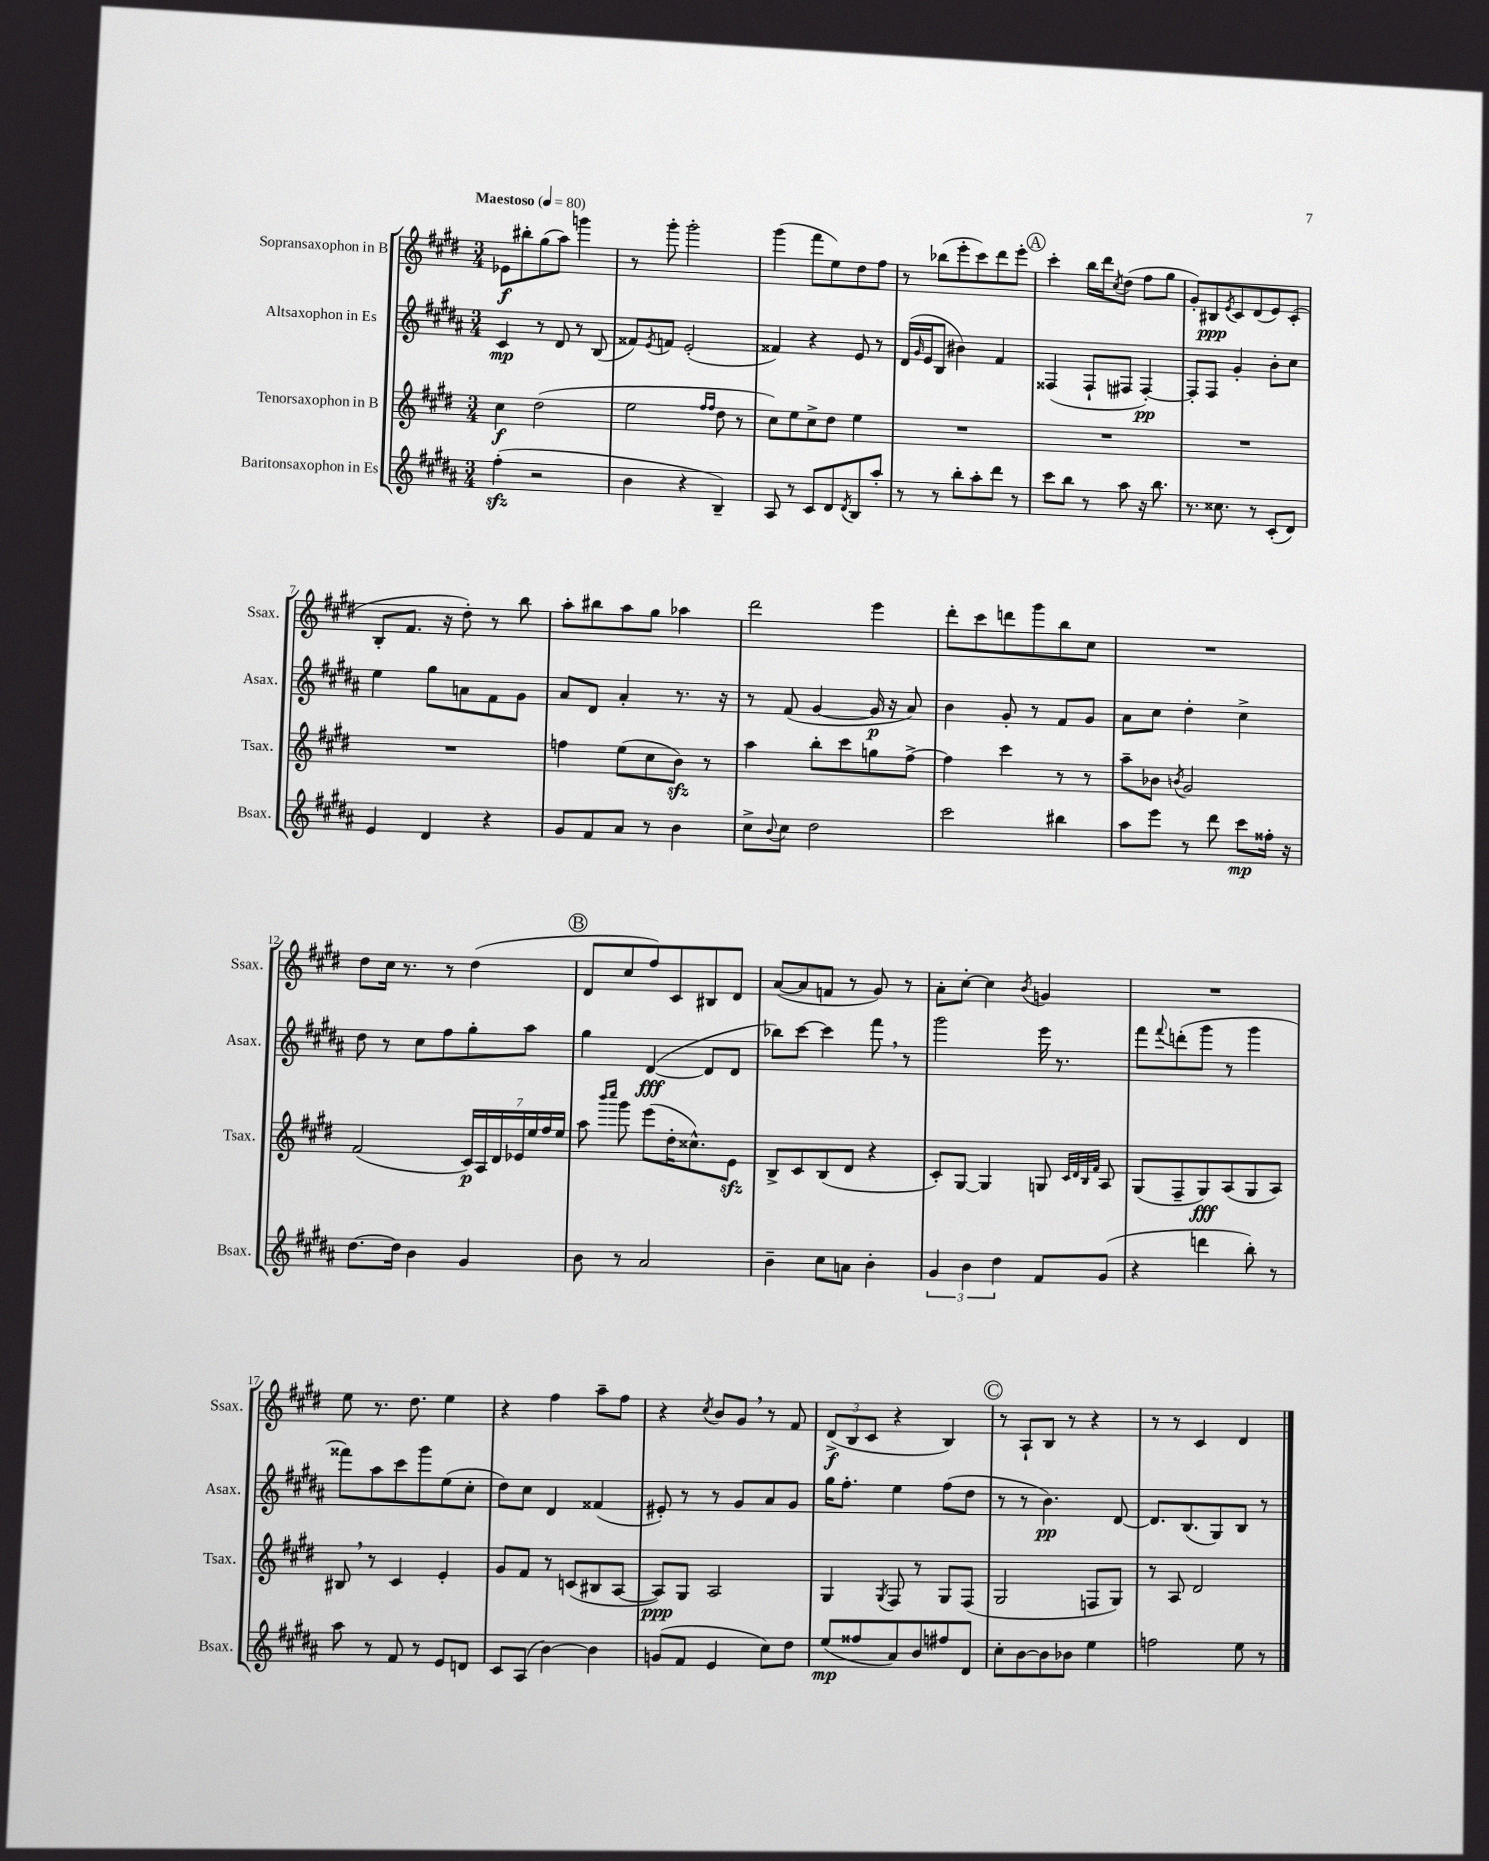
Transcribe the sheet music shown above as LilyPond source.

<<
\new StaffGroup <<
\new Staff = "s0" \with { instrumentName = "Sopransaxophon in B" shortInstrumentName = "Ssax." } {
    \clef treble \key e \major \numericTimeSignature \time 3/4 \tempo "Maestoso" 4 = 80
    ees'8\f bis''8-. gis''8( a''8) g'''4 |
    r8 gis'''8-. gis'''2-. |
    gis'''4( fis'''8 e''8) dis''8 fis''8 |
    r8 bes''8( e'''8-. cis'''8) dis'''8 e'''8-. |
    \mark \markup { \circle "A" } cis'''4-. b''16 dis'''16 \acciaccatura { cis''8 } dis''8( fis''8 gis''8 |
    gis'8-.) bis8\ppp \acciaccatura { e'8 } cis'8 dis'8( e'8) cis'8-.( |
    b8-. fis'8. r16 dis''8-.) r8 b''8 |
    a''8-. bis''8 a''8 gis''8 aes''4 |
    dis'''2 e'''4 |
    dis'''8-. cis'''8 d'''8 gis'''8 b''8 cis''8 |
    R2. |
    dis''8 cis''16 r8. r8 dis''4( |
    \mark \markup { \circle "B" } dis'8 cis''8 fis''8) cis'8 bis8 dis'8 |
    a'8~( a'8 f'8 r8 gis'8) r8 |
    a'8-. cis''8~-. cis''4 \acciaccatura { b'8 } g'4 |
    R2. |
    e''8 r8. dis''8. e''4 |
    r4 fis''4 a''8-- fis''8 |
    r4 \acciaccatura { cis''8 } b'8 gis'8 \breathe r8 fis'8 |
    \tuplet 3/2 { dis'8->\f( b8 cis'8 } r4 b4) |
    \mark \markup { \circle "C" } r8 a8-! b8 r8 r4 |
    r8 r8 cis'4 dis'4 \bar "|." |
}
\new Staff = "s1" \with { instrumentName = "Altsaxophon in Es" shortInstrumentName = "Asax." } {
    \clef treble \key b \major \numericTimeSignature \time 3/4
    cis'4\mp r8 dis'8 r8 b8( |
    fisis'8) \acciaccatura { e'8 } f'8 e'2-.( |
    fisis'4) r4 e'8 r8 |
    dis'16( \grace { gis'16 } e'16 b8 bis'4) fis'4 |
    \mark \markup { \circle "A" } fisis4( fisis8-! fis8 fis4~-.\pp) |
    fis8-. fis8 gis'4-. b'8-. cis''8 |
    e''4 gis''8 a'8 fis'8 gis'8 |
    ais'8 dis'8 ais'4-. r8. r16 |
    r8 fis'8( gis'4~ gis'16\p r16 ais'8) |
    b'4 gis'8-. r8 fis'8 gis'8 |
    ais'8 cis''8 dis''4-. cis''4-> |
    dis''8 r8 cis''8 fis''8 gis''8-. ais''8 |
    \mark \markup { \circle "B" } gis''4 dis'4~\fff( dis'8 dis'8 |
    bes''8) cis'''8~ cis'''4 fis'''8 \breathe r8 |
    gis'''2 e'''16 r8. |
    fis'''8 \appoggiatura { fis'''8 } d'''8-.( gis'''8 r8 gis'''4 |
    fisis'''8) ais''8 cis'''8 gis'''8 e''8( cis''8-. |
    dis''8) cis''8 dis'4 fisis'4( |
    eis'8-.) r8 r8 gis'8 ais'8 gis'8 |
    gis''16 fis''8.-. e''4 fis''8( dis''8 |
    \mark \markup { \circle "C" } r8 r8 b'4.\pp) dis'8~ |
    dis'8. b8.( gis8) b8 r8 \bar "|." |
}
\new Staff = "s2" \with { instrumentName = "Tenorsaxophon in B" shortInstrumentName = "Tsax." } {
    \clef treble \key e \major \numericTimeSignature \time 3/4
    cis''4\f dis''2( |
    e''2 \grace { fis''16 fis''16 } dis''8 r8 |
    cis''8) e''8 cis''8-> dis''8 e''4 |
    R2. |
    \mark \markup { \circle "A" } R2. |
    R2. |
    R2. |
    f''4 e''8( cis''8 b'8\sfz) r8 |
    a''4 b''8-. cis'''8 g''8 fis''8~-> |
    fis''4 cis'''4 r8 r8 |
    a''8-- bes'8 \acciaccatura { b'8 } gis'2 |
    fis'2( \tuplet 7/4 { cis'16\p) a16 dis'16 ees'16 e''16 fis''16 e''16 } |
    \mark \markup { \circle "B" } a''8 \grace { b'''16 cis''''16 } gis'''8 e'''8( dis''16-. cisis''8.-^) e'8\sfz |
    b8-> cis'8 b8( dis'8 r4 |
    cis'8-.) gis8~ gis4 g8 \grace { cis'32 dis'32 b32 fis'32 } a8 |
    gis8( fis8-- gis8\fff) a8( gis8 a8) |
    bis8 \breathe r8 cis'4 e'4-. |
    gis'8 fis'8 r8 c'8( bis8 a8~ |
    a8\ppp) gis8 a2 |
    gis4 \acciaccatura { gis8 } fis8 r8 gis8 fis8( |
    \mark \markup { \circle "C" } gis2 f8 gis8) |
    r8 a8 dis'2 \bar "|." |
}
\new Staff = "s3" \with { instrumentName = "Baritonsaxophon in Es" shortInstrumentName = "Bsax." } {
    \clef treble \key b \major \numericTimeSignature \time 3/4
    fis''4-.\sfz( r2 |
    b'4 r4 b4--) |
    ais8 r8 cis'8 dis'8 \acciaccatura { dis'8 } b8 ais''8-. |
    r8 r8 b''8-. ais''8-. dis'''8 r8 |
    \mark \markup { \circle "A" } cis'''8 b''8 r8 ais''8 r16 b''8. |
    r8. cisis''8. r8 cis'8-.( dis'8) |
    e'4 dis'4 r4 |
    gis'8 fis'8 ais'8 r8 b'4 |
    cis''8-> \appoggiatura { b'8 } cis''8 dis''2 |
    cis'''2 bis''4 |
    ais''8 e'''8 r8 dis'''8 cis'''8\mp fisis''16-. r16 |
    dis''8.~ dis''16 b'4 gis'4 |
    \mark \markup { \circle "B" } b'8 r8 ais'2 |
    b'4-- cis''8 a'8 b'4-. |
    \tuplet 3/2 { gis'4 b'4 dis''4 } fis'8 gis'8( |
    r4 d'''4 b''8-.) r8 |
    ais''8 r8 fis'8 r8 e'8 d'8 |
    cis'8 ais8( b'4~) b'4 |
    g'8( fis'8 e'4 cis''8) dis''8 |
    e''8\mp( fisis''8 ais'8) b'8 fis''8 dis'8 |
    \mark \markup { \circle "C" } cis''8-. b'8~ b'8 bes'8 e''4 |
    f''2 e''8 r8 \bar "|." |
}
>>
>>
